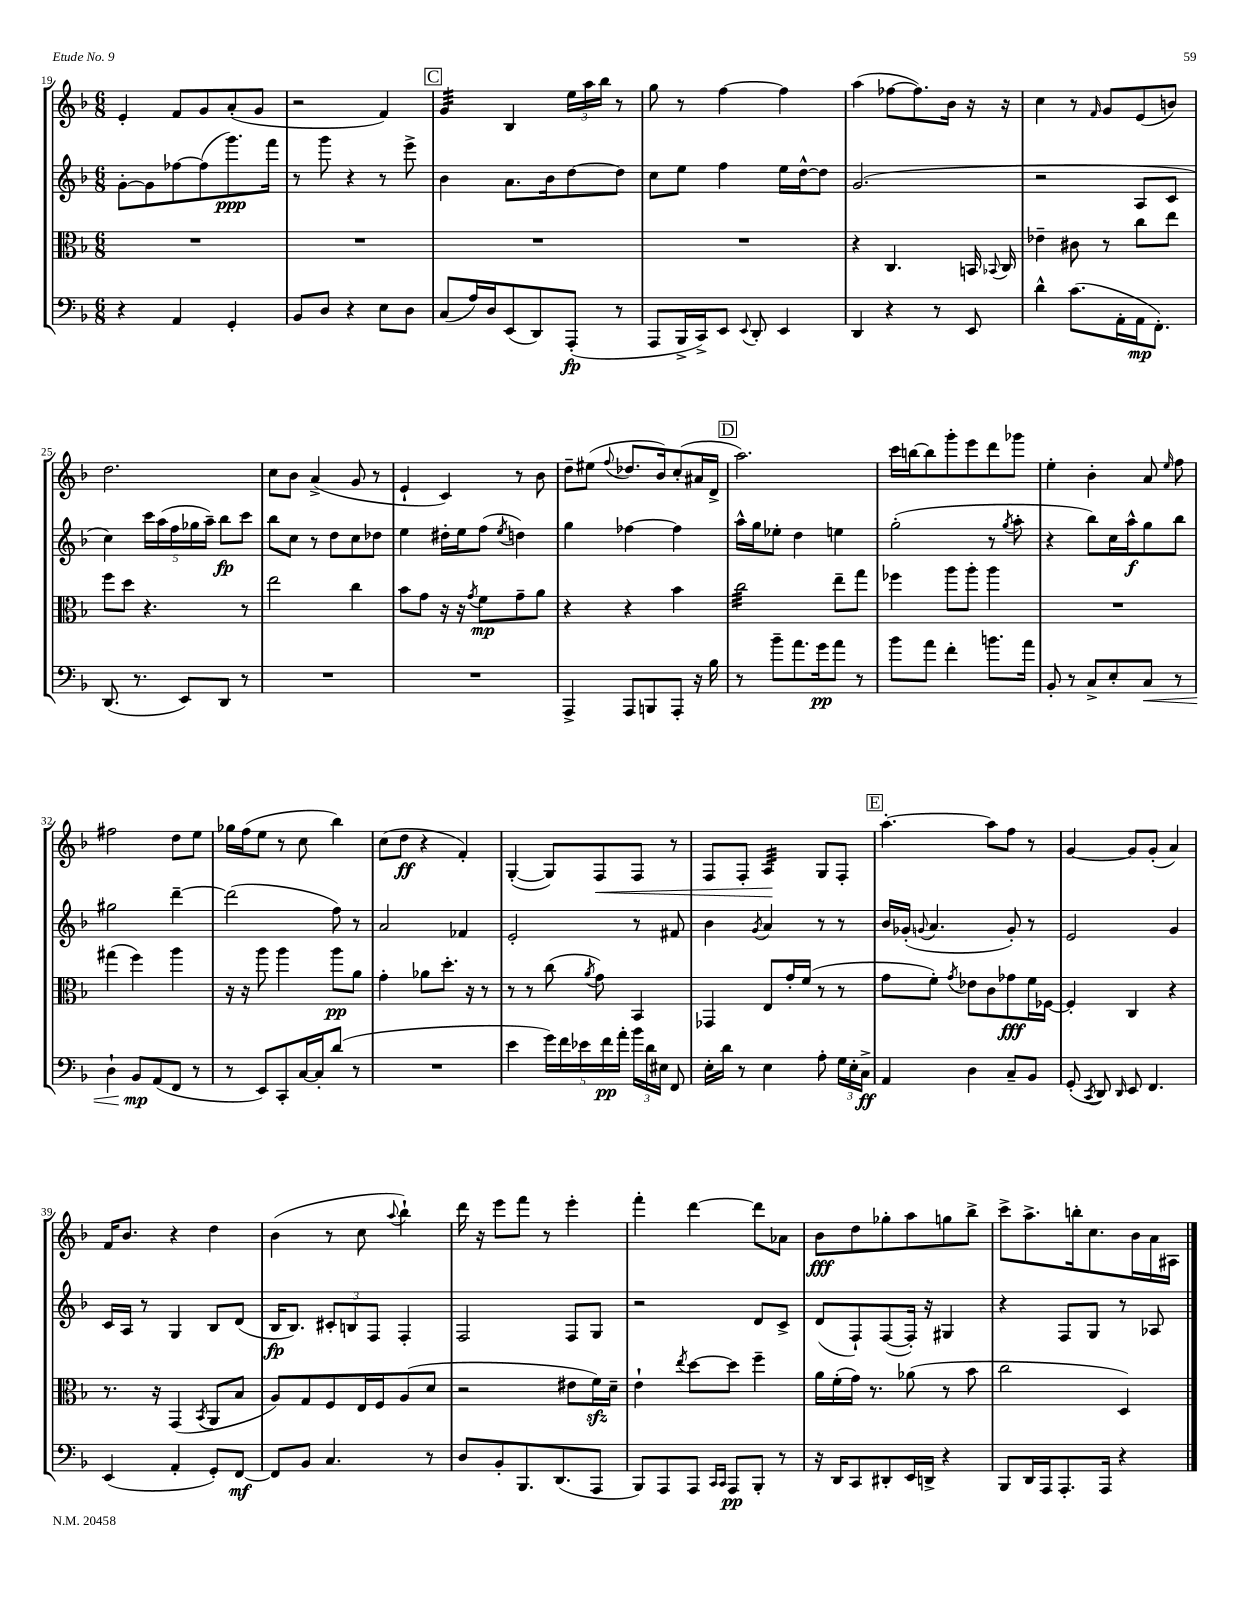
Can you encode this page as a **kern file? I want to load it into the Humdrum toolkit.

**kern	**kern	**kern	**kern
*staff4	*staff3	*staff2	*staff1
*clefF4	*clefC3	*clefG2	*clefG2
*k[b-]	*k[b-]	*k[b-]	*k[b-]
*M6/8	*M6/8	*M6/8	*M6/8
4r	2.r	[8g'	4e'
.	.	8g]	.
4AA	.	[8ff-	8f
.	.	(8ff-]	8g
4GG'	.	8.ggg)	(8a'
.	.	.	8g
.	.	16fff	.
=	=	=	=
8BB-	2.r	8r	2r
8D	.	8ggg	.
4r	.	4r	.
8E	.	8r	4f)
8D	.	8eee^	.
=	=	=	=
(8C	2.r	4b-	4g
16A)	.	.	.
16D	.	.	.
(8EE	.	8.a	4B-
8DD)	.	.	.
.	.	16b-	.
(8AAA'	.	[8dd	24ee
.	.	.	24aa
.	.	.	24bb-
8r	.	8dd]	8r
=	=	=	=
8AAA	2.r	8cc	8gg
16BBB-^	.	8ee	8r
16CC^)	.	.	.
8EE	.	4ff	[4ff
8qqEE	.	.	.
8DD'	.	.	.
4EE	.	16ee	4ff]
.	.	[16dd^^	.
.	.	8dd]	.
=	=	=	=
4DD	4r	(2.g	(4aa
4r	4.C	.	[8ff-
.	.	.	8.ff-])
8r	.	.	.
.	.	.	16b-
8EE	16BB	.	16r
.	8qqBB-	.	.
.	16C	.	16r
=	=	=	=
4d^^	4e-~	2r	4cc
(8.c	8c#	.	8r
.	.	.	16qqf
.	8r	.	8g
16AA'	.	.	.
16AA	8cc	8A	(8e
8.FF')	.	.	.
.	8ee	8c	8b)
=	=	=	=
(8.DD	8ff	4cc)	2.dd
.	8dd	.	.
8.r	.	.	.
.	4.r	20ccc	.
.	.	(20aa	.
.	.	20ff	.
8EE)	.	.	.
.	.	20gg-	.
.	.	20aa~)	.
8DD	.	8bb-	.
8r	8r	8ccc	.
=	=	=	=
2.r	2ee	8bb-	8cc
.	.	8cc	8b-
.	.	8r	(4a^
.	.	8dd	.
.	4cc	8cc	8g
.	.	8dd-	8r
=	=	=	=
2.r	8b-	4ee	4e`
.	8g	.	.
.	16r	16dd#'	4c)
.	16r	16ee	.
.	8qg	.	.
.	8f	(8ff	.
.	.	8qee	.
.	8g~	4dd)	8r
.	8a	.	8b-
=	=	=	=
4AAA^	4r	4gg	8dd~
.	.	.	(8ee#
.	.	.	8qqff
8AAA	4r	[4ff-	8.dd-
8BBB	.	.	.
.	.	.	16b-)
8AAA'	4b-	4ff-]	(8cc'
16r	.	.	16a#
16B-	.	.	16d^
=	=	=	=
8r	2cc	16aa^^	2.aa)
.	.	16gg	.
8b-~	.	8ee-'	.
8.a	.	4dd	.
16g	.	.	.
8a	8ee~	4ee	.
8r	8gg	.	.
=	=	=	=
8b-	4ff-	(2gg'	16ccc
.	.	.	[16bb
8a	.	.	8bb]
4f'	8aa	.	8ggg'
.	8aa'	.	8eee
8.b	4aa	8r	8ddd
.	.	8qgg	.
.	.	8aa'	8ggg-
16a	.	.	.
=	=	=	=
8BB-'	2.r	4r	4ee'
8r	.	.	.
8C^	.	8bb-)	4b-'
8E'	.	16cc	.
.	.	16aa^^	.
8C	.	8gg	8a
.	.	.	16qqee
8r	.	8bb-	8ff
=	=	=	=
4D`	(4gg#	2gg#	2ff#
8BB-	4ff)	.	.
(8AA	.	.	.
8FF	4aa	[4ddd~	8dd
8r	.	.	8ee
=	=	=	=
8r	16r	(2ddd]	16gg-
.	16r	.	(16ff
8EE)	8aa	.	8ee
8CC'	4aa	.	8r
[16C	.	.	8cc
16C']	.	.	.
(8d	8aa	8ff)	4bb-)
8r	8a	8r	.
=	=	=	=
2.r	4g'	2a	(8cc
.	.	.	8dd
.	8a-	.	4r
.	8.dd'	.	.
.	.	4f-	4f')
.	16r	.	.
.	8r	.	.
=	=	=	=
4e	8r	2e'	([4G'
.	8r	.	.
20g)	(8cc	.	8G])
20f	.	.	.
20e-	.	.	.
.	8qa	.	.
.	8g)	.	8F
20f	.	.	.
20a'	.	.	.
24b-	4BB-	8r	8F
24d	.	.	.
24E#	.	.	.
8FF	.	8f#	8r
=	=	=	=
16E'	4GG-	4b-	8F
16d	.	.	.
8r	.	.	8F'
.	.	8qg	.
4E	8E	4a	4A
.	16g'	.	.
.	(16f	.	.
8A'	8r	8r	8G
24G	8r	8r	8F'
24E'	.	.	.
24C^	.	.	.
=	=	=	=
4AA	8g	16b-	[4.aa'
.	.	(16g-'	.
.	.	8qqg	.
.	8f')	4.a	.
.	8qg	.	.
4D	8e-	.	.
.	8c	.	8aa]
8C~	8g-	8g')	8ff
8BB-	16f	8r	8r
.	[16F-	.	.
=	=	=	=
(8GG'	4F-']	2e	[4g
8qCC	.	.	.
8DD)	.	.	.
16qqDD	.	.	.
8EE	4C	.	8g]
4.FF	.	.	(8g'
.	4r	4g	4a)
=	=	=	=
(4EE	8.r	16c	16f
.	.	16A	8.b-
.	.	8r	.
.	16r	.	.
4AA'	(4GG	4G	4r
.	8qBB-	.	.
8GG')	8AA	8B-	4dd
[8FF	8B-	(8d	.
=	=	=	=
8FF]	8A)	16B-	(4b-
.	.	8.B-)	.
8BB-	8G	.	.
4.C	8F	12c#'	8r
.	.	12B	.
.	16E	.	8cc
.	.	12F	.
.	16F	.	.
.	.	.	8qqaa
.	(8A	4F'	4bb-`)
8r	8d	.	.
=	=	=	=
8D	2r	2F	16ddd
.	.	.	16r
8BB-'	.	.	8eee
8.BBB-	.	.	8fff
.	.	.	8r
(8.DD	.	.	.
.	8e#	8F	4eee'
8AAA	16f)	8G	.
.	16d~	.	.
=	=	=	=
8BBB-)	4e`	2r	4fff'
8AAA	.	.	.
.	8qee	.	.
8AAA	[8dd	.	[4ddd
16qqCC	.	.	.
16qqCC	.	.	.
8AAA	8dd]	.	.
8BBB-'	4ff~	8d	8ddd]
8r	.	8c^	8a-
=	=	=	=
16r	16a	(8d	8b-
16DD	(16f'	.	.
8CC	16g)	8F`)	8dd
.	8.r	.	.
8DD#'	.	([8F	8gg-'
16EE	(8a-	16F'])	8aa
16DD^	.	16r	.
4r	8r	4G#	8gg
.	8b-	.	8bb-^
=	=	=	=
8BBB-	2cc	4r	8ccc^
16DD	.	.	8.aa^
16AAA	.	.	.
8.AAA'	.	8F	.
.	.	.	16bb'
.	.	8G	8.cc
16AAA	.	.	.
4r	4D)	8r	.
.	.	.	16b-
.	.	8A-	16a
.	.	.	16A#
==	==	==	==
*-	*-	*-	*-
